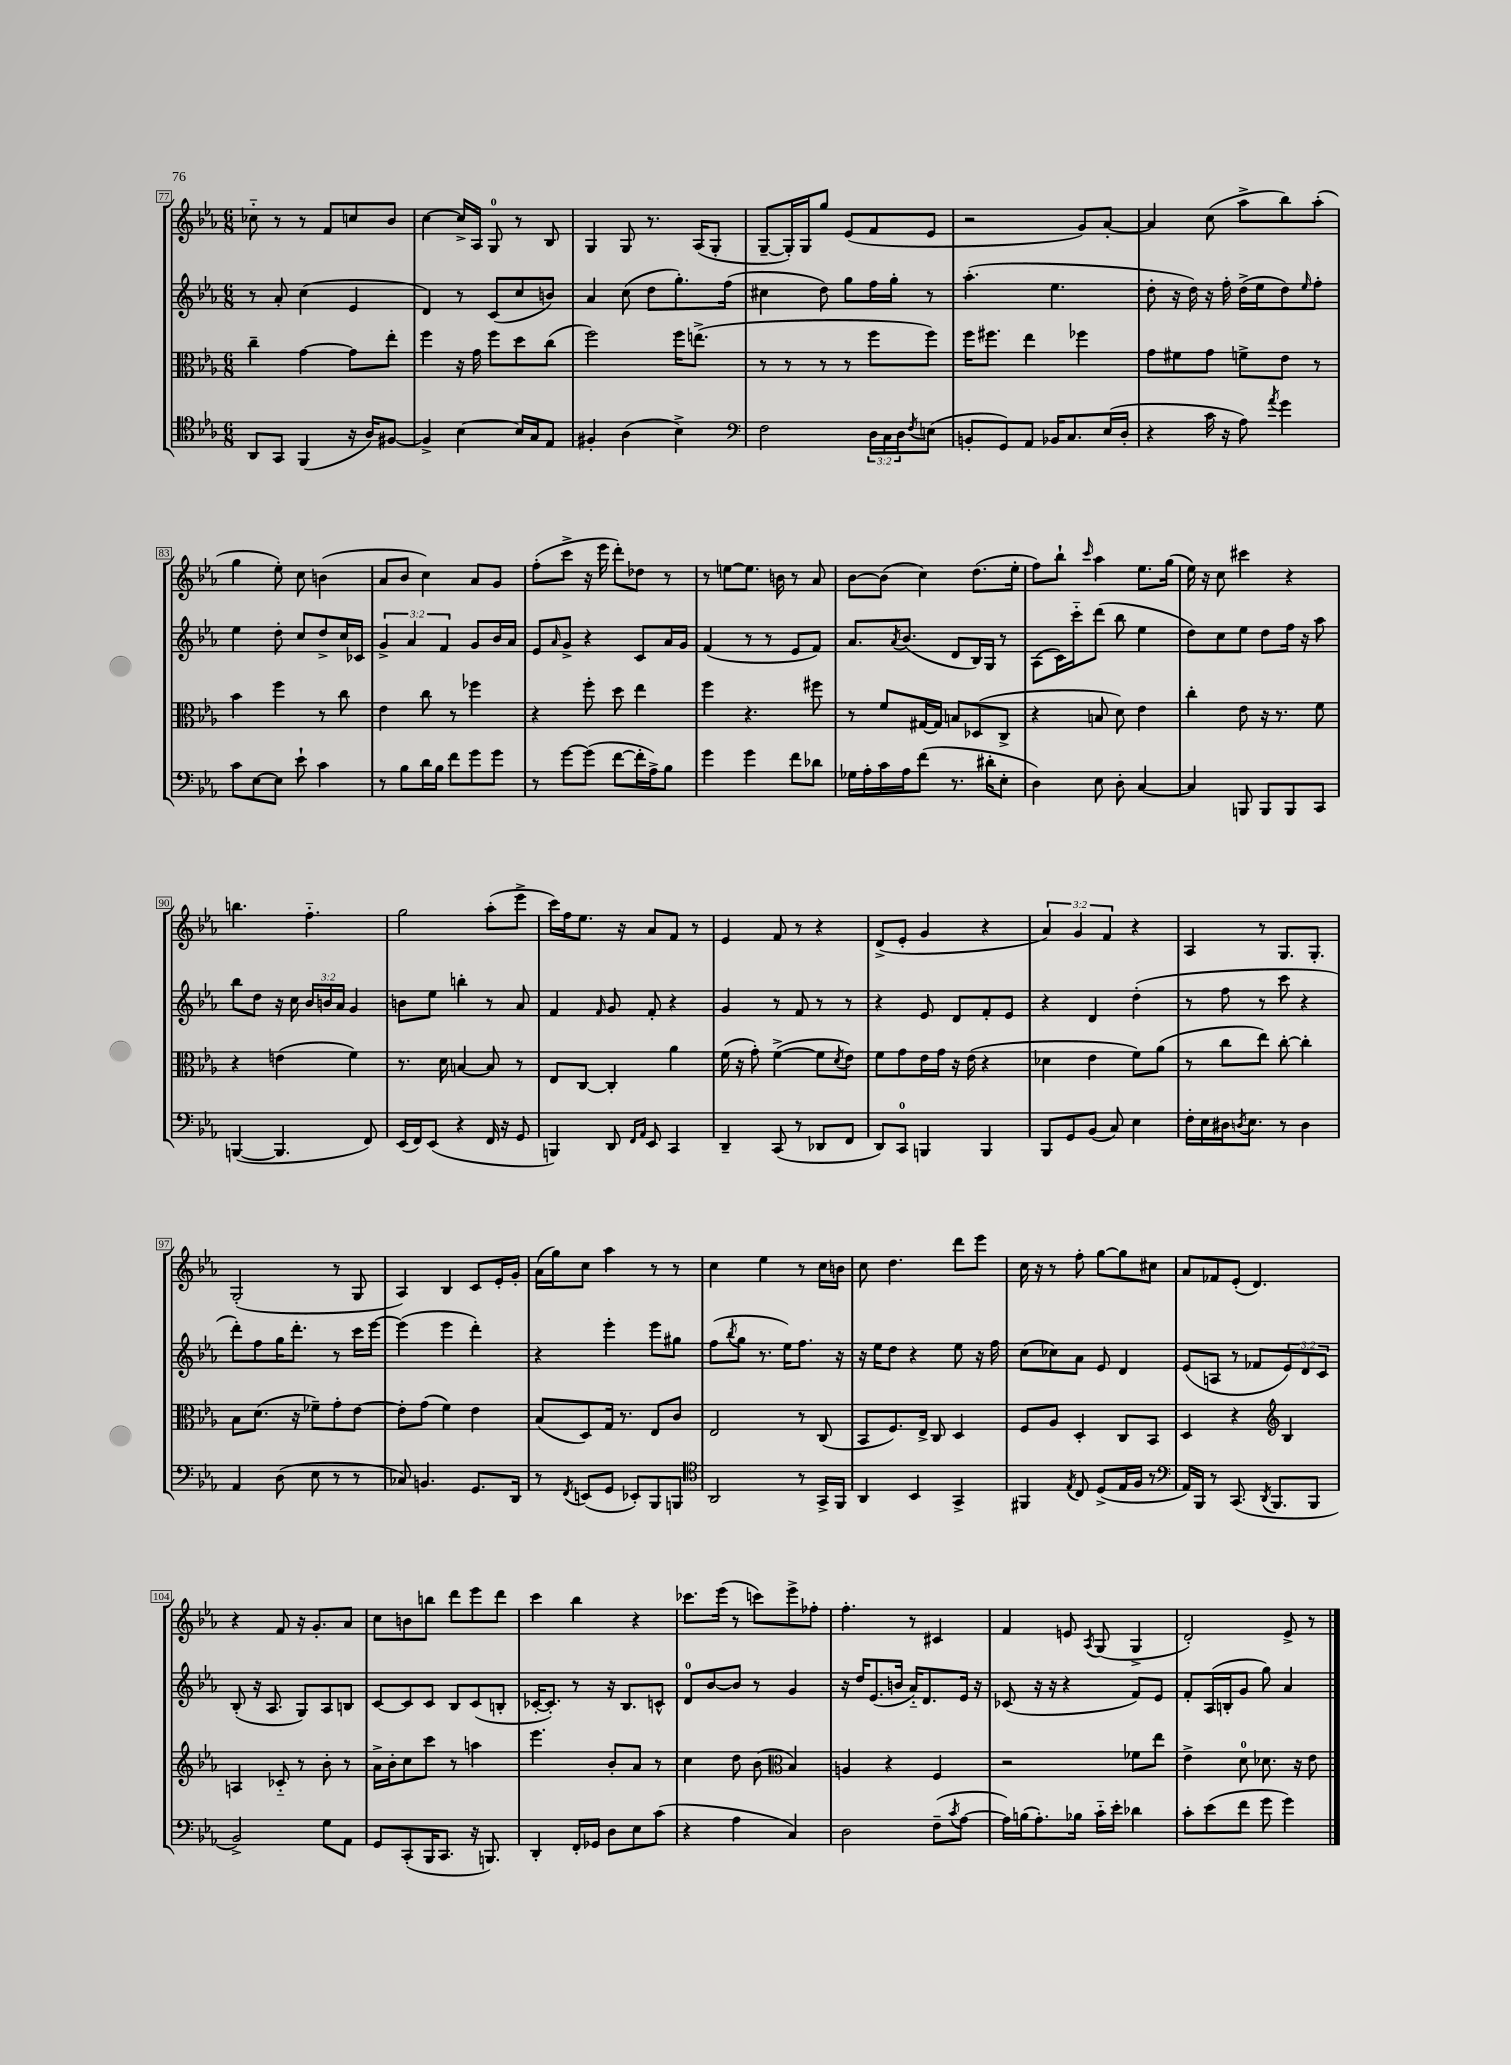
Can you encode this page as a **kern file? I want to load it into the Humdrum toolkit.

**kern	**kern	**kern	**kern
*part4	*part3	*part2	*part1
*staff4	*staff3	*staff2	*staff1
*clefC4	*clefC3	*clefG2	*clefG2
*k[b-e-a-]	*k[b-e-a-]	*k[b-e-a-]	*k[b-e-a-]
*M6/8	*M6/8	*M6/8	*M6/8
=77	=77	=77	=77
8AA-/L	4cc~\	8r	8cc-X\
8GG/J	.	8a-'/	8r
(4FF/	[4g\	(4cc\	8r
.	.	.	8f/L
16r	8g\L]	4e-/	8ccn/
16A-/KL)	.	.	.
[8F#X/J	8ee-'\J	.	8b-/J
=78	=78	=78	=78
4F#^/]	4ff\	4d/)	[4cc\
[4B-\	16r	8r	16cc^/LL]
.	16g\	.	16A-/JJ
.	8ff\L	(8c/L	8G/
16B-/LL]	8dd\	8cc/	8r
16G/J	.	.	.
8E-/J	(8cc\J	8bn/J)	8B-/
=79	=79	=79	=79
4F#X'/	2ff\)	4a-/	4G/
(4A-\	.	(8cc\	8G/
.	.	8dd\L	8.r
4B-^\)	16ff\KL	8.gg'\)	.
.	(8.een^\J	.	(16A-/KL
.	.	.	8G'/J
.	.	(16ff\Jk	.
=80	=80	=80	=80
*clefF4	*	*	*
2F\	8r	4cc#X\	[8G~/L
.	8r	.	16G'/L])
.	.	.	16G/J
.	8r	8dd\)	8gg/J
.	8r	8gg\L	(8e-/L
24D\LL	8ff\L	16ff\L	8f/
24C\	.	.	.
.	.	16gg'\JJ	.
24D\J	.	.	.
8qF/	.	.	.
(8En\J	8ff\J)	8r	8e-/J
=81	=81	=81	=81
8BBn'/L	16ff\KL	(4.aa-'\	2r
.	8.ff#X\J	.	.
8GG/)	.	.	.
8AA-/J	4ee-\	.	.
16BB-X/KL	.	4.ee-\	.
8.C/	.	.	.
.	4ff-X\	.	8g/L)
(16E-/L	.	.	[8a-'/J
16D'/JJ	.	.	.
=82	=82	=82	=82
4r	8g\L	8dd'\	4a-/]
.	8f#X\	16r	.
.	.	16dd\)	.
16c\	8g\J	16r	(8cc\
16r	.	16ff'\	.
8A-\)	8fn^\L	(16dd^\LL	8aa-^\L
.	.	16ee-\J	.
8qa-/	.	.	.
4g\	8e-\J	8dd\)	8bb-\)
.	.	16qqee-/	.
.	8r	8ff'\J	(8aa-'\J
!!LO:LB:g=z
=83	=83	=83	=83
8c\L	4b-\	4ee-\	4gg\
[8E-\	.	.	.
8E-\J]	4ff\	8dd'\	8ee-'\)
8e-`\	.	8cc/L	8cc\
4c\	8r	8dd^/	(4bn\
.	8cc\	16cc/L	.
.	.	16c-X/JJ	.
=84	=84	=84	=84
8r	4e-\	6g^/	8a-/L
8B-\L	.	.	8b-/J
.	.	6a-/	.
16d\L	8cc\	.	4cc\)
16B-\JJ	.	.	.
.	.	6f/	.
8f\L	8r	.	.
8g\	4ff-X\	8g/L	8a-/L
8g\J	.	16b-/L	8g/J
.	.	16a-/JJ	.
=85	=85	=85	=85
8r	4r	8e-/L	(8ff'\L
.	.	16qqa-/	.
[8g\L	.	8g^/J	8ccc^\J
(8g\J]	8ff'\	4r	16r
.	.	.	16eee-\
[8f\L	8dd\	.	8ddd'\L)
16f'\L]	4ee-\	8c/L	8dd-X\J
16A-^\J)	.	.	.
8B-\J	.	16a-/L	8r
.	.	16g/JJ	.
=86	=86	=86	=86
4g\	4ff\	(4f/	8r
.	.	.	[8een\L
4g\	4.r	8r	8.ee\J]
.	.	8r	.
.	.	.	16bn\
8f\L	.	8e-/L	8r
8d-X\J	8ff#X\	8f/J)	8a-/
=87	=87	=87	=87
16G-X\LL	8r	8.a-/L	[8b-\L
16A-'\	.	.	.
16c\	8f/L	.	(8b-\J]
.	.	8qa-/	.
16A-\J	.	(8.b-/J	.
(8f\J	[16G#X/L	.	4cc\)
.	16G#/JJ]	.	.
8.r	8Bn/L	8d/L	.
.	(8D-X/	16B-/L)	(8.dd\L
16d#X'\KL	.	16G/JJ	.
8E-'\J	8C^/J	8r	.
.	.	.	16ee-'\Jk
=88	=88	=88	=88
4D\)	4r	(8A-\L	8ff\L)
.	.	16c\L)	8bb-`\J
.	.	16ccc\J	.
.	.	.	16qqccc/
8E-\	8Bn/	(8ddd\J	4aa-\
8D'\	8d\)	8bb-\	.
[4C/	4e-\	4ee-\	8.ee-\L
.	.	.	(16gg\Jk
=89	=89	=89	=89
4C/]	4cc'\	8dd\L)	16ee-\)
.	.	.	16r
.	.	8cc\	8cc\
8BBBn/	8e-\	8ee-\J	4ccc#X\
8BBB/L	16r	8dd\L	.
.	8.r	.	.
8BBB/	.	16ff\Jk	4r
.	.	16r	.
8CC/J	8f\	8aa-\	.
!!LO:LB:g=z
=90	=90	=90	=90
([4BBBn/	4r	8bb-\L	4.bbn\
.	.	8dd\J	.
4.BBB/]	(4en\	16r	.
.	.	16cc\	.
.	.	24b-/LL	4.ff\
.	.	24bn/	.
.	.	24a-/JJ	.
.	4f\)	4g/	.
8FF/)	.	.	.
=91	=91	=91	=91
(16EE-/LL	8.r	8bn\L	2gg\
16FF/J)	.	.	.
(8EE-/J	.	8ee-\J	.
.	16d\	.	.
4r	[4Bn/	4bbn'\	.
16FF/	8B/]	8r	(8aa-'\L
16r	.	.	.
8GG/	8r	8a-/	8eee-^\J
=92	=92	=92	=92
4BBBn/)	8E-/L	4f/	16ccc\LL)
.	.	.	16ff\J
.	[8C/J	.	8.ee-\J
.	.	16qqf/	.
8DD/	4C'/]	8g/	.
.	.	.	16r
16qqFF/LL	.	.	.
16qqAA-/JJ	.	.	.
8EE-/	.	8f'/	8a-/L
4CC/	4a-\	4r	8f/J
.	.	.	8r
=93	=93	=93	=93
4DD~/	(16f\	4g/	4e-/
.	16r	.	.
.	8g'\)	.	.
(8CC/	([4f^\	8r	8f/
8r	.	8f/	8r
8DD-X/L	8f\L]	8r	4r
.	8qd/	.	.
8FF/J	8e-\J)	8r	.
=94	=94	=94	=94
8DD/L)	8f\L	4r	(8d^/L
8CC/J	8g\	.	8e-'/J
4BBBn/	16e-\L	8e-/	4g/
.	16g\JJ	.	.
.	16r	8d/L	.
.	(16e-\	.	.
4BBB/	4r	8f'/	4r
.	.	8e-/J	.
=95	=95	=95	=95
8BBB-/L	4d-X\	4r	6a-/)
8GG/	.	.	.
.	.	.	6g/
(8BB-/J	4e-\	4d/	.
.	.	.	6f/
8C/)	.	.	.
4E-\	8f\L)	(4dd'\	4r
.	(8a-\J	.	.
=96	=96	=96	=96
16F'\LL	8r	8r	4A-/
16E-\	.	.	.
16D#X\J	8cc\L	8ff\	.
8qDn/	.	.	.
8.E-\J	.	.	.
.	8ee-\J)	8r	8r
8r	[8cc'\	8ccc\	8.G/L
4D\	4cc'\]	4r	.
.	.	.	8.G'/J
!!LO:LB:g=z
=97	=97	=97	=97
4AA-/	8B-\L	8ddd'\L)	(2G'/
.	(8.d\J	8ff\	.
(8D\	.	16gg\K	.
.	16r	8.ddd'\J	.
8E-\	8f-X~\L)	.	.
8r	8g'\	8r	8r
8r	[8e-\J	16ccc\LL	8G/
.	.	[16eee-\JJ	.
=98	=98	=98	=98
8C-X/)	8e-'\L]	(4eee-\]	4A-/)
4.BBn/	(8g\J	.	.
.	4f\)	4eee-\	4B-/
8.GG/L	4e-\	4ddd'\)	8c/L
.	.	.	16e-'/L
16DD/Jk	.	.	16g'/JJ
=99	=99	=99	=99
8r	(8B-/L	4r	(16a-\LL
.	.	.	16gg\J)
8qFF/	.	.	.
(8EEn/L	8D/)	.	8cc\J
8GG/J	16G/Jk	4eee-'\	4aa-\
.	8.r	.	.
8EE-X'/L)	.	.	.
8BBB-/	8E-/L	8eee-\L	8r
8BBBn/J	8c/J	8gg#X\J	8r
=100	=100	=100	=100
*clefC4	*	*	*
2AA-/	2E-/	(8ff\L	4cc\
.	.	8qbb-/	.
.	.	8gg\J	.
.	.	8.r	4ee-\
.	.	16ee-\KL)	.
8r	8r	8.ff\J	8r
16GG^/LL	(8C/	.	16cc\LL
16FF/JJ	.	16r	16bn\JJ
=101	=101	=101	=101
4AA-/	8BB-/L	16r	8cc\
.	.	16ee-\KL	.
.	8.F/)	8dd\J	4.dd\
4BB-/	.	4r	.
.	16E-^/Jk	.	.
.	8C/	.	.
4GG^/	4D/	8ee-\	8ddd\L
.	.	16r	8eee-\J
.	.	16ff\	.
=102	=102	=102	=102
4FF#X/	8F/L	(8cc\L	16cc\
.	.	.	16r
.	8A-/J	8cc-X\)	8r
8qE-/	.	.	.
8C/	4D'/	8a-\J	8ff'\
(8D^/L	.	8e-/	[8gg\L
16E-/L	8C/L	4d/	8gg\]
16F/JJ	.	.	.
8r	8BB-/J	.	8cc#X\J
=103	=103	=103	=103
*clefF4	*	*	*
16AA-/LL)	4D/	(8e-/L	8a-/L
16BBB-/JJ	.	.	.
8r	.	8An/J	8f-X/
(8.CC/	4r	8r	(8e-'/J
.	.	8f-X/L	4.d/)
8qDD/	.	.	.
8.BBB-/L	.	.	.
*	*clefG2	*	*
.	4B-/	12e-/)	.
.	.	12d/	.
8BBB-/J	.	.	.
.	.	12c/J	.
!!LO:LB:g=z
=104	=104	=104	=104
2BB-^/)	4An/	(8B-'/	4r
.	.	16r	.
.	.	8.A-/	.
.	8c-X/	.	8f/
.	8r	8G/L)	16r
.	.	.	8.g'/L
8G\L	8b-'\	8A-/	.
8AA-\J	8r	8Bn/J	8a-/J
=105	=105	=105	=105
8GG/L	16a-^\LL	[8c/L	8cc\L
.	16b-'\J	.	.
(8CC'/	8cc\	8c/]	8bn\
16BBB-/K	8ccc\J	8c/J	8bbn\J
8.CC/J	.	.	.
.	8r	8B-/L	8ddd\L
16r	4aan\	(8c/	8eee-\
8.BBBn/)	.	.	.
.	.	8Bn'/J	8ddd\J
=106	=106	=106	=106
4DD'/	4.eee-\	[16c-X'/KL	4ccc\
.	.	8.c-'/J])	.
16FF'/LL	.	8r	4bb-\
16GG-X/JJ	.	.	.
8D\L	8b-'/L	16r	.
.	.	8.B-/L	.
8E-\	8a-/J	.	4r
(8c\J	8r	8cn^^/J	.
=107	=107	=107	=107
4r	4cc\	8d/L	8.ccc-X\L
.	.	[8b-/	.
.	.	.	(16eee-\Jk
4A-\	8dd\	8b-/J]	8r
.	(8b-\	8r	8cccn\L)
*	*clefC3	*	*
4C/)	4B-/)	4g/	8eee-^\
.	.	.	8ff-X'\J
=108	=108	=108	=108
2D\	4An/	16r	4.ff'\
.	.	16dd/KL	.
.	.	(8.e-/	.
.	4r	.	.
.	.	16bn/Jk	.
.	.	16a-/KL)	8r
.	.	8.d/	.
(8F~\L	4F/	.	4c#X/
8qc/	.	.	.
[8A-\J	.	16e-/Jk	.
.	.	16r	.
=109	=109	=109	=109
16A-\LL])	2r	(8c-X/	4f/
(16Bn\J	.	.	.
8.A-'\)	.	16r	.
.	.	16r	.
.	.	4r	8en/
16B-X\Jk	.	.	.
.	.	.	8qA-/
16c\LL	.	.	(8G/
16e-'\JJ	.	.	.
4d-X\	8f-X\L	8f/L)	4G^/
.	8ee-\J	8e-/J	.
=110	=110	=110	=110
8c'\L	4e-^\	8f'/L	2d'/)
(8e-\	.	(16A-/L	.
.	.	16Bn'/J	.
8f\J	8d\	8g/J	.
8g\	8.d-X\	8gg\)	.
4g\)	.	4a-/	8e-^/
.	16r	.	.
.	8e-\	.	8r
==	==	==	==
*-	*-	*-	*-
